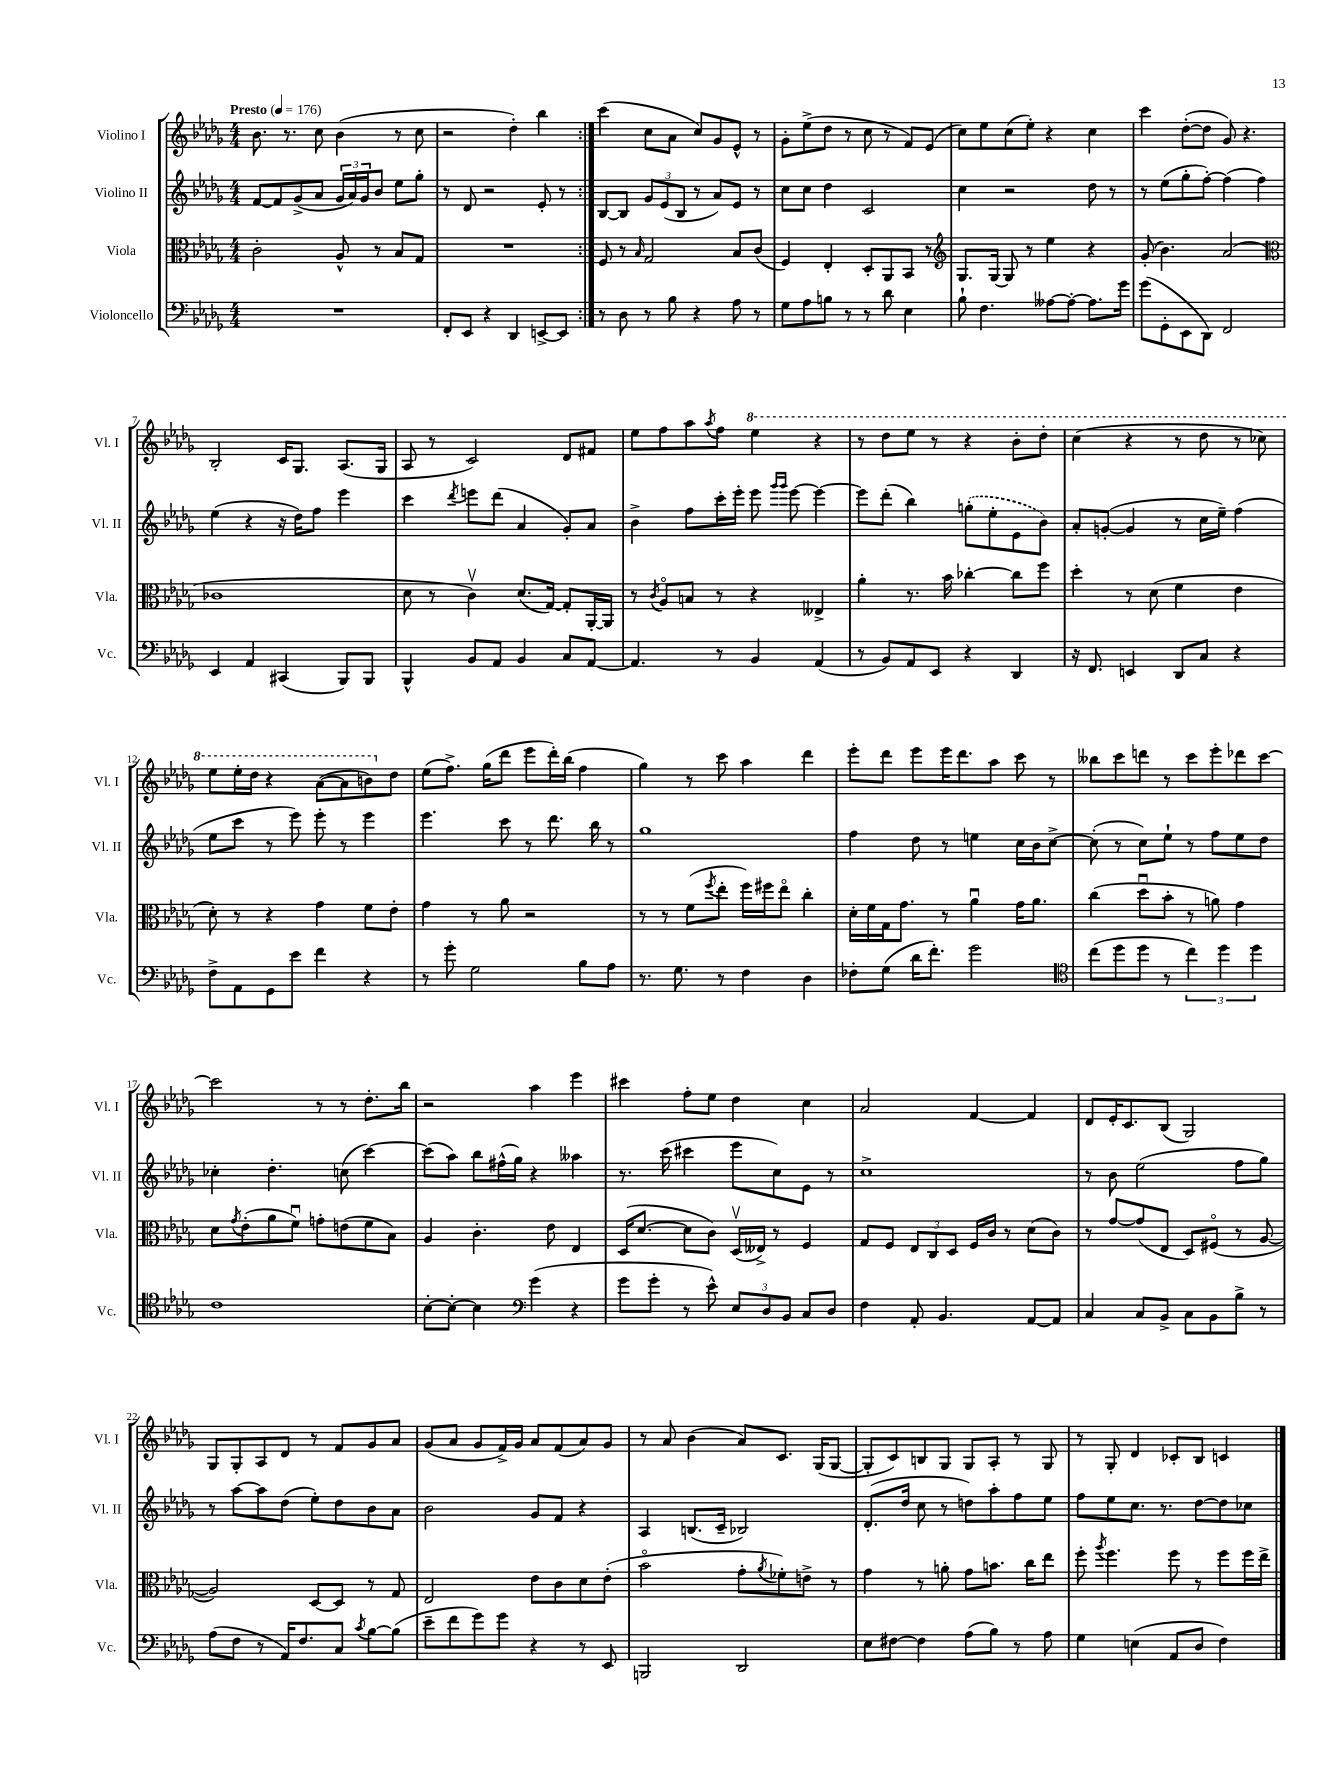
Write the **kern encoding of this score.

**kern	**kern	**kern	**kern
*staff4	*staff3	*staff2	*staff1
*clefF4	*clefC3	*clefG2	*clefG2
*k[b-e-a-d-g-]	*k[b-e-a-d-g-]	*k[b-e-a-d-g-]	*k[b-e-a-d-g-]
*M4/4	*M4/4	*M4/4	*M4/4
*MM176	*MM176	*MM176	*MM176
1r	2c'	[8f	8.b-
.	.	8f]	.
.	.	.	8.r
.	.	(8g-^	.
.	.	8a-	8cc
.	8A-^^	24g-	(4b-
.	.	24a-)	.
.	.	24g-	.
.	8r	8b-	.
.	8B-	8ee-	8r
.	8G-	8gg-'	8cc
=	=	=	=
8FF'	1r	8r	2r
8EE-	.	8d-	.
4r	.	2r	.
4DD-	.	.	4dd-')
[8EE^	.	8e-'	4bb-
8EE]	.	8r	.
=:|!	=:|!	=:|!	=:|!
8r	8F	[8B-	(4ccc
8D-	8r	8B-]	.
.	16qqB-	.	.
8r	2G-	12g-	8cc
.	.	(12e-	.
8B-	.	.	8a-
.	.	12B-	.
4r	.	8r	8cc)
.	.	8a-)	8g-
8A-	8B-	8e-	8e-^^
8r	(8c	8r	8r
=	=	=	=
8G-	4F)	8cc	8g-'
8A-	.	8cc	(8ee-^
8B	4E-'	4dd-	8dd-
8r	.	.	8r
8r	8D-'	2c	8cc
8d-	8AA-	.	8r
4E-	8BB-	.	8f)
.	8r	.	(8e-
=	=	=	=
*	*clefG2	*	*
8B-`	8.G-	4cc	8cc)
4.F	.	.	8ee-
.	[16G-	.	.
.	8G-]	2r	(8cc
.	8r	.	8ee-')
[8A--	4ee-	.	4r
8A--'_	.	.	.
8.A--]	4r	8dd-	4cc
.	.	8r	.
16g-	.	.	.
=	=	=	=
(8g-	(8g-'	8r	4ccc
8GG-'	4.b-)	(8ee-	.
8EE-	.	8gg-'	([8dd-'
8DD-)	.	[8ff')	8dd-]
2FF	(2a-	(4ff]	8g-)
.	.	.	4.r
.	.	4ff)	.
=	=	=	=
*	*clefC3	*	*
4EE-	1c-	(4ee-	2B-'
4AA-	.	4r	.
(4CC#	.	16r	16c
.	.	16dd-)	8.G-
.	.	8ff	.
8BBB-)	.	4eee-	(8.A-
8BBB-	.	.	.
.	.	.	16G-
=	=	=	=
4BBB-^^	8d-	4ccc	8A-
.	8r	.	8r
.	.	8qddd-	.
8BB-	4cv)	8eee	2c)
8AA-	.	(8ddd-	.
4BB-	(8.d-	4a-	.
.	[16G-)	.	.
8C	8G-']	8g-')	8d-
[8AA-	[16AA-'	8a-	8f#
.	16AA-]	.	.
=	=	=	=
4.AA-]	8r	4b-^	8ee-
.	8qc	.	.
.	8A-o	.	8ff
.	8B	8ff	8aa-
.	.	.	8qaa-
8r	8r	16ccc'	8ff
.	.	16eee-'	.
4BB-	4r	8eee-	4eee-
.	.	16qqggg-	.
.	.	16qqggg-	.
.	.	[8eee-	.
(4AA-	4E--^	4eee-_	4r
=	=	=	=
8r	4a-'	8eee-]	8r
8BB-)	.	(8ddd-'	8ddd-
8AA-	8.r	4bb-)	8eee-
8EE-	.	.	8r
.	16b-	.	.
4r	[4cc-'	(8gg'	4r
.	.	8ee-'	.
4DD-	8cc-]	8e-	8bb-'
.	8ff	8b-)	8ddd-'
=	=	=	=
16r	4dd-'	8a-'	(4ccc
8.FF	.	.	.
.	.	([8g'	.
4EE	8r	4g]	4r
.	(8d-	.	.
8DD-	4f	8r	8r
8C	.	16cc	8ddd-
.	.	16ee-~)	.
4r	4e-	(4ff	8r
.	.	.	8ccc-)
=	=	=	=
8F^	8d-')	8ee-	8eee-
8AA-	8r	8ccc	16eee-'
.	.	.	16ddd-
8GG-	4r	8r	4r
8e-	.	8eee-)	.
4f	4g-	8eee-'	([8aa-
.	.	8r	8aa-]
4r	8f	4eee-	8bb)
.	8e-'	.	8dd-
=	=	=	=
8r	4g-	4.eee-	(8ee-
8g-'	.	.	8.ff^)
2G-	8r	.	.
.	.	.	(16gg-
.	8a-	8ccc	8ddd-
.	2r	8r	8eee-
.	.	8.ddd-	16ddd-')
.	.	.	(16bb-
8B-	.	.	4ff
.	.	16bb-	.
8A-	.	8r	.
=	=	=	=
8.r	8r	1gg-	4gg-)
.	8r	.	.
8.G-	.	.	.
.	(8f	.	8r
.	8qff	.	.
8r	8ee-'	.	8ccc
4F	16ff)	.	4aa-
.	16ff#	.	.
.	8ee-o	.	.
4D-	4cc'	.	4ddd-
=	=	=	=
8F-'	16d-'	4ff	8eee-'
.	16f	.	.
(8G-	16G-	.	8ddd-
.	8.g-	.	.
16d-	.	8dd-	8eee-
8.f')	.	.	.
.	8r	8r	16eee-
.	.	.	8.ddd-
2g-	4a-u	4ee	.
.	.	.	8aa-
.	16g-	16cc	8ccc
.	8.a-	16b-	.
.	.	[8cc^	8r
=	=	=	=
*clefC4	*	*	*
(8cc	(4cc	(8cc']	8bb--
8dd-	.	8r	8ccc
8dd-	8dd-u	8cc)	8ddd
8r	8b-'	8ee-`	8r
6cc)	8r	8r	8ccc
.	8a)	8ff	8eee-'
6dd-	.	.	.
.	4g-	8ee-	8ddd-
6dd-	.	.	.
.	.	8dd-	[8ccc
=	=	=	=
1c	8d-	4cc-'	2ccc]
.	8qg-	.	.
.	(8e-'	.	.
.	8a-	4.dd-'	.
.	8fu)	.	.
.	8g'	.	8r
.	(8e	(8cc	8r
.	8f	[4ccc)	8.dd-'
.	8B-)	.	.
.	.	.	16bb-
=	=	=	=
[8B-'	4A-	(8ccc]	2r
8B-'_	.	8aa-)	.
4B-]	4.c'	8bb-	.
.	.	(16ff#^^	.
.	.	16gg-)	.
*clefF4	*	*	*
(4g-	.	4r	4aa-
.	8e-	.	.
4r	4E-	4aa--	4eee-
=	=	=	=
8g-	(16D-	8.r	4ccc#
.	[8.d-	.	.
8g-'	.	.	.
.	.	(16ccc	.
8r	8d-]	4ccc#	8ff'
8e-^^)	8c)	.	8ee-
12E-	(16D-v	8eee-	4dd-
.	16E--^)	.	.
12D-	.	.	.
.	8r	8cc)	.
12BB-	.	.	.
8C	4F	8e-	4cc
8D-	.	8r	.
=	=	=	=
4F	8G-	1cc^	2a-
.	8F	.	.
8AA-'	12E-	.	.
.	12C	.	.
4.BB-	.	.	.
.	12D-	.	.
.	16F	.	[4f
.	16c	.	.
.	8r	.	.
[8AA-	(8d-	.	4f]
8AA-]	8c)	.	.
=	=	=	=
4C	8r	8r	8d-
.	[8g-	8b-	16e-'
.	.	.	8.c
8C	(8g-]	(2ee-	.
8BB-^	8E-	.	(8B-
8C	8D-)	.	2G-)
8BB-	(8F#o	.	.
8B-^	8r	8ff	.
8r	[8A-	8gg-)	.
=	=	=	=
(8A-	2A-])	8r	8G-
8F	.	[8aa-	8G-'
8r	.	8aa-]	8A-
16AA-)	.	(8dd-	8d-
8.F	.	.	.
.	[8D-	8ee-')	8r
8C	8D-]	8dd-	8f
8qc	.	.	.
[8B-	8r	8b-	8g-
(8B-]	8G-	8a-	8a-
=	=	=	=
8e-~	2E-	2b-	(8g-
8f	.	.	8a-
8g-)	.	.	8g-
8g-	.	.	16f^)
.	.	.	16g-
4r	8e-	8g-	8a-
.	8c	8f	(8f
8r	8d-	4r	8a-)
8EE-	(8e-'	.	8g-
=	=	=	=
2BBB	2b-o	4A-	8r
.	.	.	8a-
.	.	(8.B	(4b-
.	.	16c~	.
2DD-	8g-'	2B-)	8a-)
.	8qa-	.	.
.	8f-')	.	8.c
.	8e^	.	.
.	.	.	(16G-
.	8r	.	[8G-
=	=	=	=
8E-	4g-	(8.d-'	8G-']
[8F#	.	.	8c)
.	.	16dd-	.
4F#]	8r	8cc	8B
.	8a'	8r	8G-
(8A-	8g-	8dd)	8G-
8B-)	8.b	8aa-'	8A-'
8r	.	8ff	8r
.	16cc	.	.
8A-	8ee-	8ee-	8G-
=	=	=	=
4G-	8ff'	8ff	8r
.	8qaa-	.	.
.	4.ff	8ee-	8G-'
(4E	.	8.cc	4d-
.	.	8.r	.
8AA-	8ff	.	8c-'
8D-	8r	[8dd-	8B-
4F)	8ff	8dd-]	4c
.	16ff	8cc-	.
.	16ee-^	.	.
==	==	==	==
*-	*-	*-	*-
